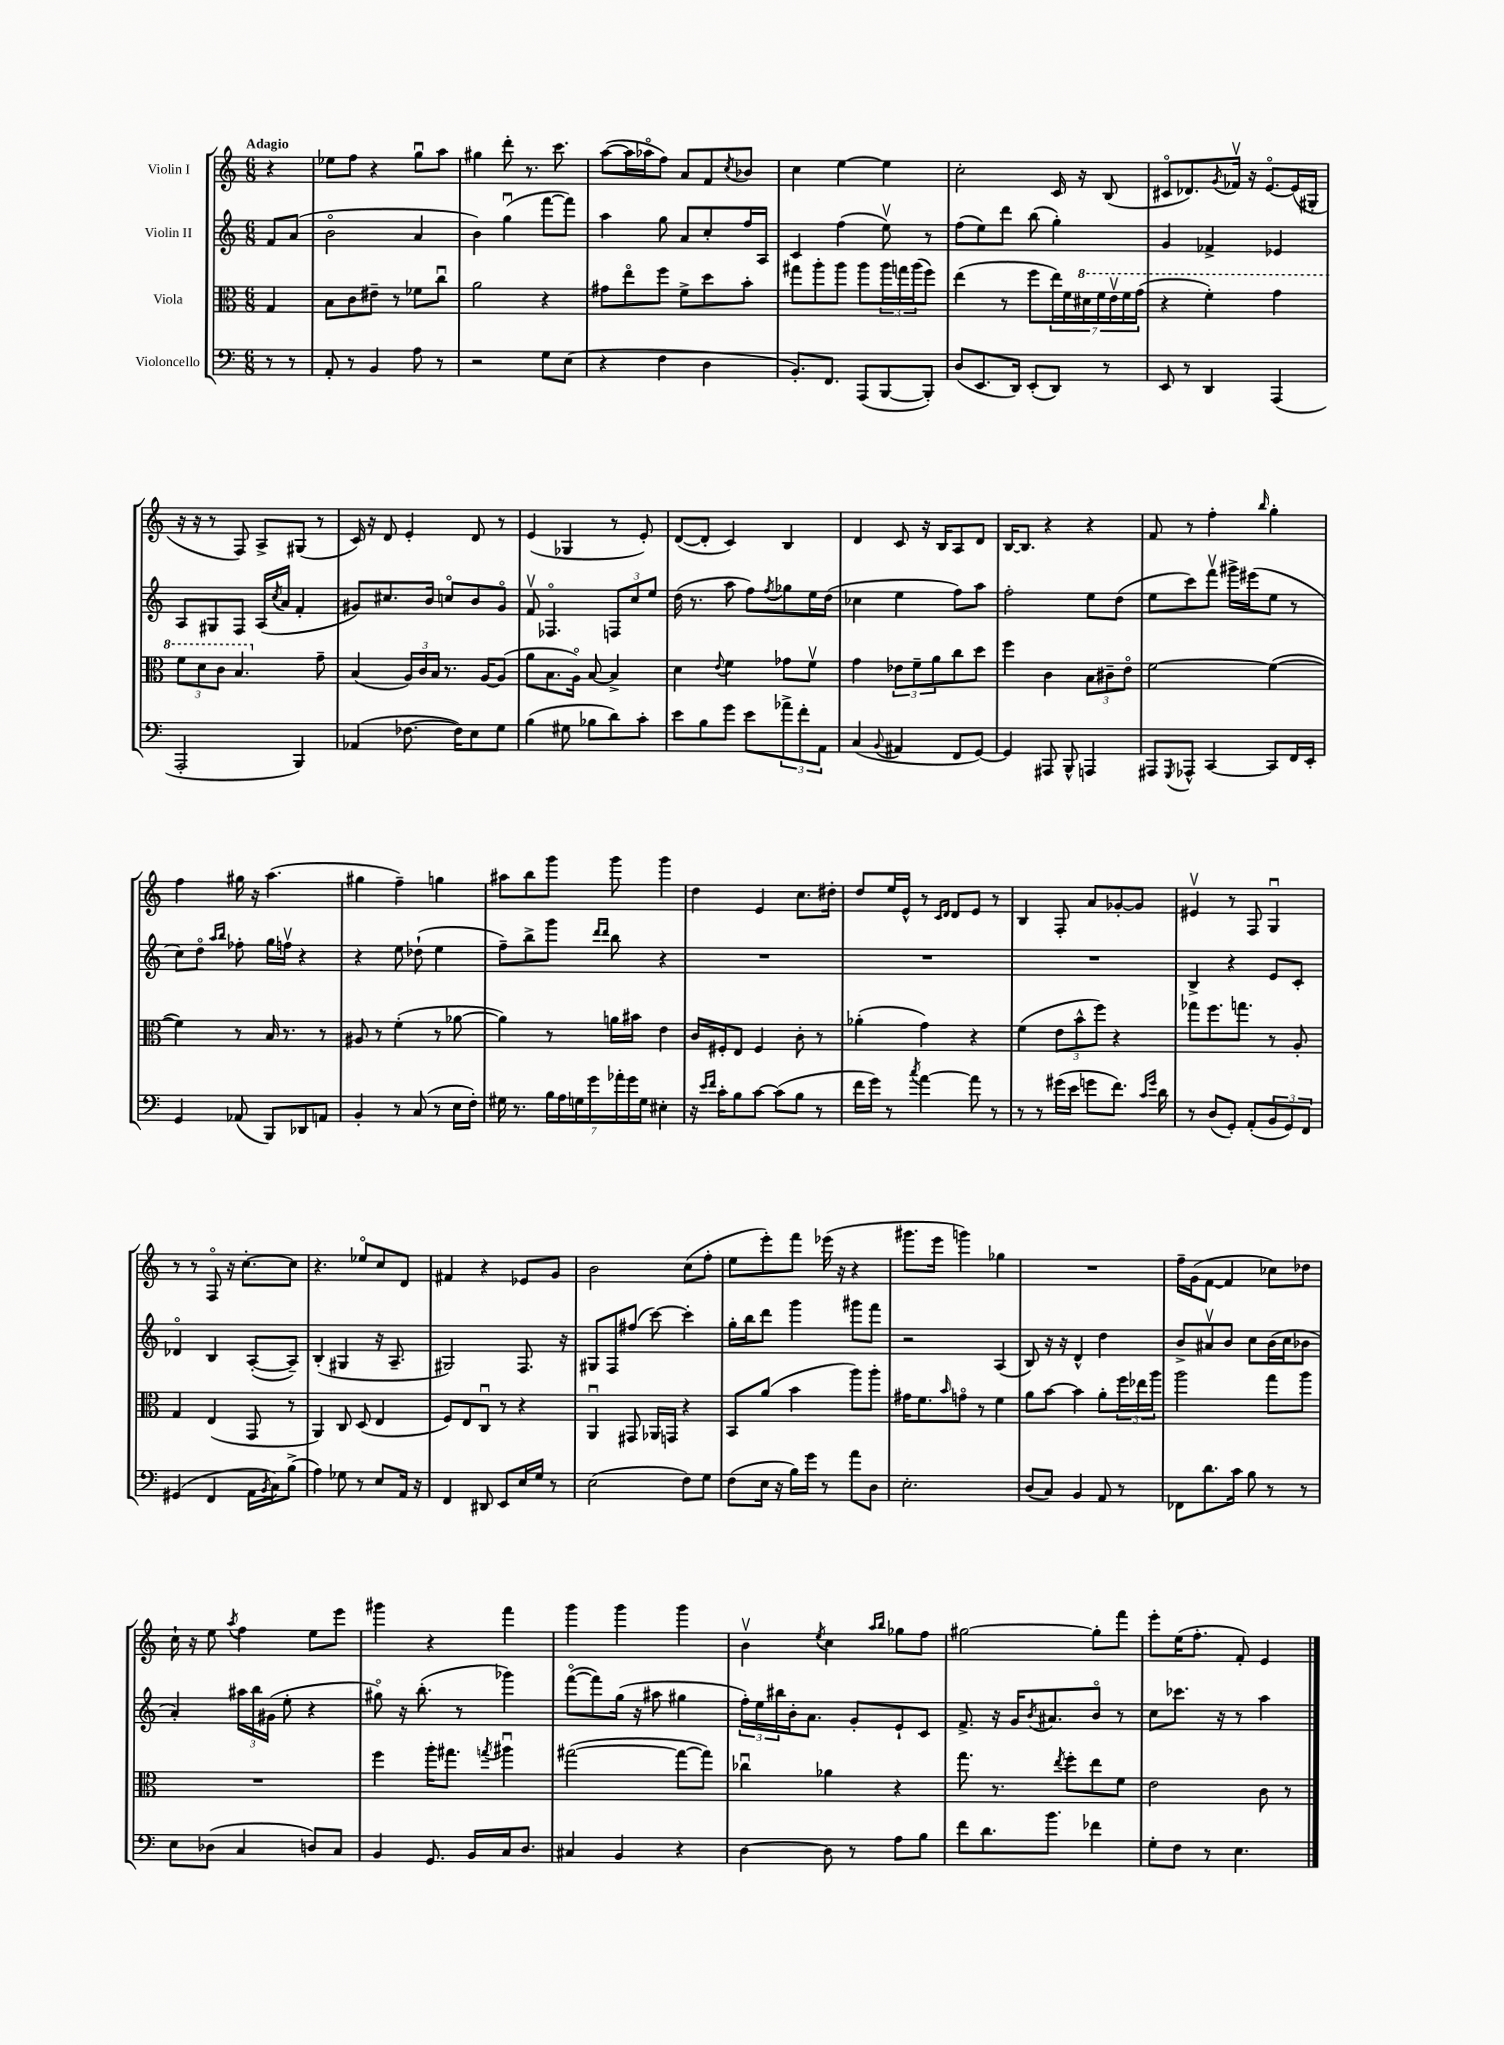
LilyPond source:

<<
\new StaffGroup <<
\new Staff = "s0" \with { instrumentName = "Violin I" } {
    \clef treble \key c \major \numericTimeSignature \time 6/8 \partial 4 \tempo "Adagio"
    r4 |
    ees''8 f''8 r4 g''8\downbow a''8 |
    gis''4 d'''8-. r8. c'''8. |
    a''8~( a''16 aes''16\flageolet f''8) a'8 f'8 \acciaccatura { c''8 } bes'8 |
    c''4 e''4~ e''4 |
    c''2-. c'16 r16 b8( |
    cis'8\flageolet des'8.) \acciaccatura { g'8 } fes'16\upbow r16 e'8.~\flageolet e'16( gis16-. |
    r16 r16 r8 f8) a8-> gis8( r8 |
    c'16) r16 d'8 e'4-. d'8 r8 |
    e'4( ges4 r8 e'8-.) |
    d'8~( d'8-. c'4) b4 |
    d'4 c'8 r16 b16 a8 d'8 |
    b16~ b8. r4 r4 |
    f'8 r8 f''4-. \grace { b''16 } g''4-. |
    f''4 gis''16 r16 a''4.( |
    gis''4 f''4--) g''4 |
    ais''8 b''8 g'''8 g'''8 g'''4 |
    d''4 e'4 c''8. dis''16-. |
    d''8 e''16 e'16-^ r8 \grace { c'16 d'16 } d'8 e'8 r8 |
    b4 f8-. a'8 ges'8~-. ges'8 |
    eis'4\upbow r8 f8 g4\downbow |
    r8 r8 f8\flageolet r16 c''8.~-. c''8 |
    r4. ees''8\flageolet c''8 d'8 |
    fis'4 r4 ees'8 g'8 |
    b'2 c''8( f''8-. |
    e''8 e'''8-.) f'''8 ees'''16( r16 r4 |
    gis'''8. e'''16 g'''4) ges''4 |
    R2. |
    f''16-- g'16( f'8~ f'4 ces''8) des''8 |
    c''16-! r16 e''8 \acciaccatura { a''8 } f''4 e''8 e'''8 |
    gis'''4 r4 f'''4 |
    g'''4 g'''4 g'''4 |
    b'4\upbow \acciaccatura { e''8 } c''4 \grace { a''16 b''16 } ges''8 f''8 |
    gis''2~ gis''8-. f'''8 |
    e'''8-. e''16( f''8.-. f'8-.) e'4 \bar "|." |
}
\new Staff = "s1" \with { instrumentName = "Violin II" } {
    \clef treble \key c \major \numericTimeSignature \time 6/8 \partial 4
    f'8 a'8( |
    b'2\flageolet a'4 |
    b'4) g''4\downbow( f'''8~ f'''8) |
    a''4 g''8 a'8 c''8-. f''16 a16 |
    c'4 f''4( e''8\upbow) r8 |
    f''8( e''8) d'''8 b''8( g''4-.) |
    g'4 fes'4-> ees'4 |
    a8 gis8 f8 a16( \acciaccatura { c''8 } a'16 f'4-. |
    gis'8) cis''8. b'16 c''8\flageolet b'8 gis'8\flageolet |
    f'8\upbow fes4.\flageolet \tuplet 3/2 { f8 c''8 e''8 } |
    d''16( r8. a''8 f''8) \acciaccatura { f''8 } ges''8 e''16 d''16( |
    ces''4 e''4 f''8) a''8 |
    f''2-. e''8 d''8( |
    e''8 c'''8) f'''8\upbow gis'''16-> eis'''16( e''8 r8 |
    c''8) d''8\flageolet \grace { a''16 b''16 } fes''8-. g''16 f''16\upbow r4 |
    r4 e''8 des''8-!( e''4 |
    f''8--) b''8-> g'''8 \grace { d'''16 d'''16 } b''8 r4 |
    R2. |
    R2. |
    R2. |
    b4-> r4 e'8 c'8-. |
    des'4\flageolet b4 a8~-.( a8--) |
    b4-.( gis4 r16 a8.-- |
    gis2) f8. r16 |
    gis8 f8 fis''8( c'''8~) c'''4-. |
    g''16-. b''16 d'''8 g'''4 gis'''8 f'''8 |
    r2 a4( |
    b8) r16 r16 d'4-^ d''4 |
    b'8-> ais'8\upbow b'8 c''8 b'16( c''16 bes'8 |
    a'4-.) \tuplet 3/2 { ais''16 b''16 gis'16( } e''8-. r4 |
    gis''8\flageolet) r16 b''8.-.( r8 ges'''4) |
    f'''8~\flageolet( f'''8) g''16( r16 ais''8 gis''4 |
    \tuplet 3/2 { f''16-.) e''16 bis''16 } b'16-. a'8. g'8-. e'8-! c'8 |
    f'8.-> r16 g'16 \acciaccatura { b'8 } ais'8. b'8\flageolet r8 |
    c''8 ces'''8. r16 r8 a''4 \bar "|." |
}
\new Staff = "s2" \with { instrumentName = "Viola" } {
    \clef alto \key c \major \numericTimeSignature \time 6/8 \partial 4
    g4 |
    b8 c'8 eis'8-- r8 fes'8 c''8\downbow |
    a'2 r4 |
    gis'8 e''8\flageolet f''8 f'8-> d''8 b'8-. |
    gis''8 a''8-. a''8 a''8 \tuplet 3/2 { a''16 g''16 a''16( } f''8) |
    e''4( r8 f''8 \tuplet 7/4 { e''16) f'16 \ottava #1 dis''16 f''16 e''16\upbow f''16 g''16( } |
    r4 f''4-.) g''4 |
    \tuplet 3/2 { f''8 d''8 c''8 } b'4. \ottava #0 g'8-- |
    b4( \tuplet 3/2 { a16) c'16 b16 } r8. a16~ a8( |
    a'8 b8. a16\flageolet) b8~ b4-> |
    d'4 \appoggiatura { e'8 } f'4 ges'8 f'8\upbow |
    g'4 \tuplet 3/2 { ees'8 f'8-- a'8 } c''8 d''8 |
    f''4 c'4 \tuplet 3/2 { b8 cis'8-- e'8\flageolet } |
    f'2~ f'4~( |
    f'4) r8 b16 r8. r8 |
    ais8 r8 f'4-.( r8 aes'8~ |
    aes'4) r8 a'16 bis'16 e'4 |
    c'16 fis16-. e8 fis4 c'8-. r8 |
    aes'4-.( g'4) r4 |
    f'4( \tuplet 3/2 { e'8 b'8-^ f''8) } r4 |
    ges''8 f''8. g''8. r8 a8-. |
    g4 e4( g,8 r8 |
    a,4) c8 d8( e4 |
    f8) e8 c8\downbow r8 r4 |
    a,4\downbow gis,8 aes,16 g,16 r4 |
    b,8 a'8( b'4 a''8) a''8-. |
    gis'16 f'8. \grace { b'16 } g'8\flageolet r8 f'4 |
    a'8 b'8~ b'4 a'8-. \tuplet 3/2 { f''16 ees''16 a''16 } |
    a''2 g''8 a''8 |
    R2. |
    f''4 a''16-. gis''8. \acciaccatura { g''8 } ais''4\downbow |
    gis''2~( gis''8~ gis''8) |
    ces''4\downbow aes'4 r4 |
    g''8. r8. \acciaccatura { e''8 } f''8-. e''8 f'8 |
    e'2 c'8 r8 \bar "|." |
}
\new Staff = "s3" \with { instrumentName = "Violoncello" } {
    \clef bass \key c \major \numericTimeSignature \time 6/8 \partial 4
    r8 r8 |
    a,8-. r8 b,4 a8 r8 |
    r2 g8 e8( |
    r4 f4 d4 |
    b,8.-.) f,8. a,,8( b,,8~ b,,8-.) |
    d8( e,8. d,16) e,8-.( d,8) r8 |
    e,8 r8 d,4 a,,4( |
    a,,2-. b,,4) |
    aes,4( fes8.~ fes16) e8 g8 |
    b4( gis8 bes8 d'8) c'8-. |
    e'8 b8 g'8 e'8 \tuplet 3/2 { aes'8-> f'8-. a,8 } |
    c4( \appoggiatura { b,8 } ais,4 f,8 g,8~) |
    g,4 ais,,8 b,,8-^ a,,4 |
    ais,,8 \acciaccatura { g,,8 } aes,,8-^ c,4~ c,8 f,16 e,16-. |
    g,4 aes,8( b,,8) des,8 a,8 |
    b,4-. r8 c8( r8 e16 f16-.) |
    gis16 r8. \tuplet 7/4 { b16 a16 g16 g'16 aes'16-. g'16 g16 } eis4-. |
    r16 \grace { e'16 f'16 } c'16-. b8 c'8~ c'8( b8 r8 |
    f'16 g'16) r8 \acciaccatura { c''8 } a'4~ a'8 r8 |
    r8 r8 gis'16( e'16 g'8 f'8.) \grace { c'16 g'16 } d'16 |
    r8 d8( g,8-.) a,8-.( \tuplet 3/2 { b,8 g,8) f,8 } |
    gis,4( f,4 a,16 \acciaccatura { b,8 } c16) b8->( |
    a4) ges8 r8 e8 a,16 r16 |
    f,4 dis,8 e,8 e16 g16 r8 |
    e2( f8) g8 |
    f8( e16 r16 b16) g'16 r8 a'8 d8 |
    e2.-. |
    d8( c8) b,4 a,8 r8 |
    fes,8 d'8. c'16 b8 r8 r8 |
    e8 des8( c4 d8) c8 |
    b,4 g,8. b,16 c16 d8. |
    cis4 b,4 r4 |
    d4~ d8 r8 a8 b8 |
    f'8 d'8. b'8. fes'4 |
    g8-. f8 r8 e4. \bar "|." |
}
>>
>>
\layout { \context { \Score \remove "Bar_number_engraver" } }
